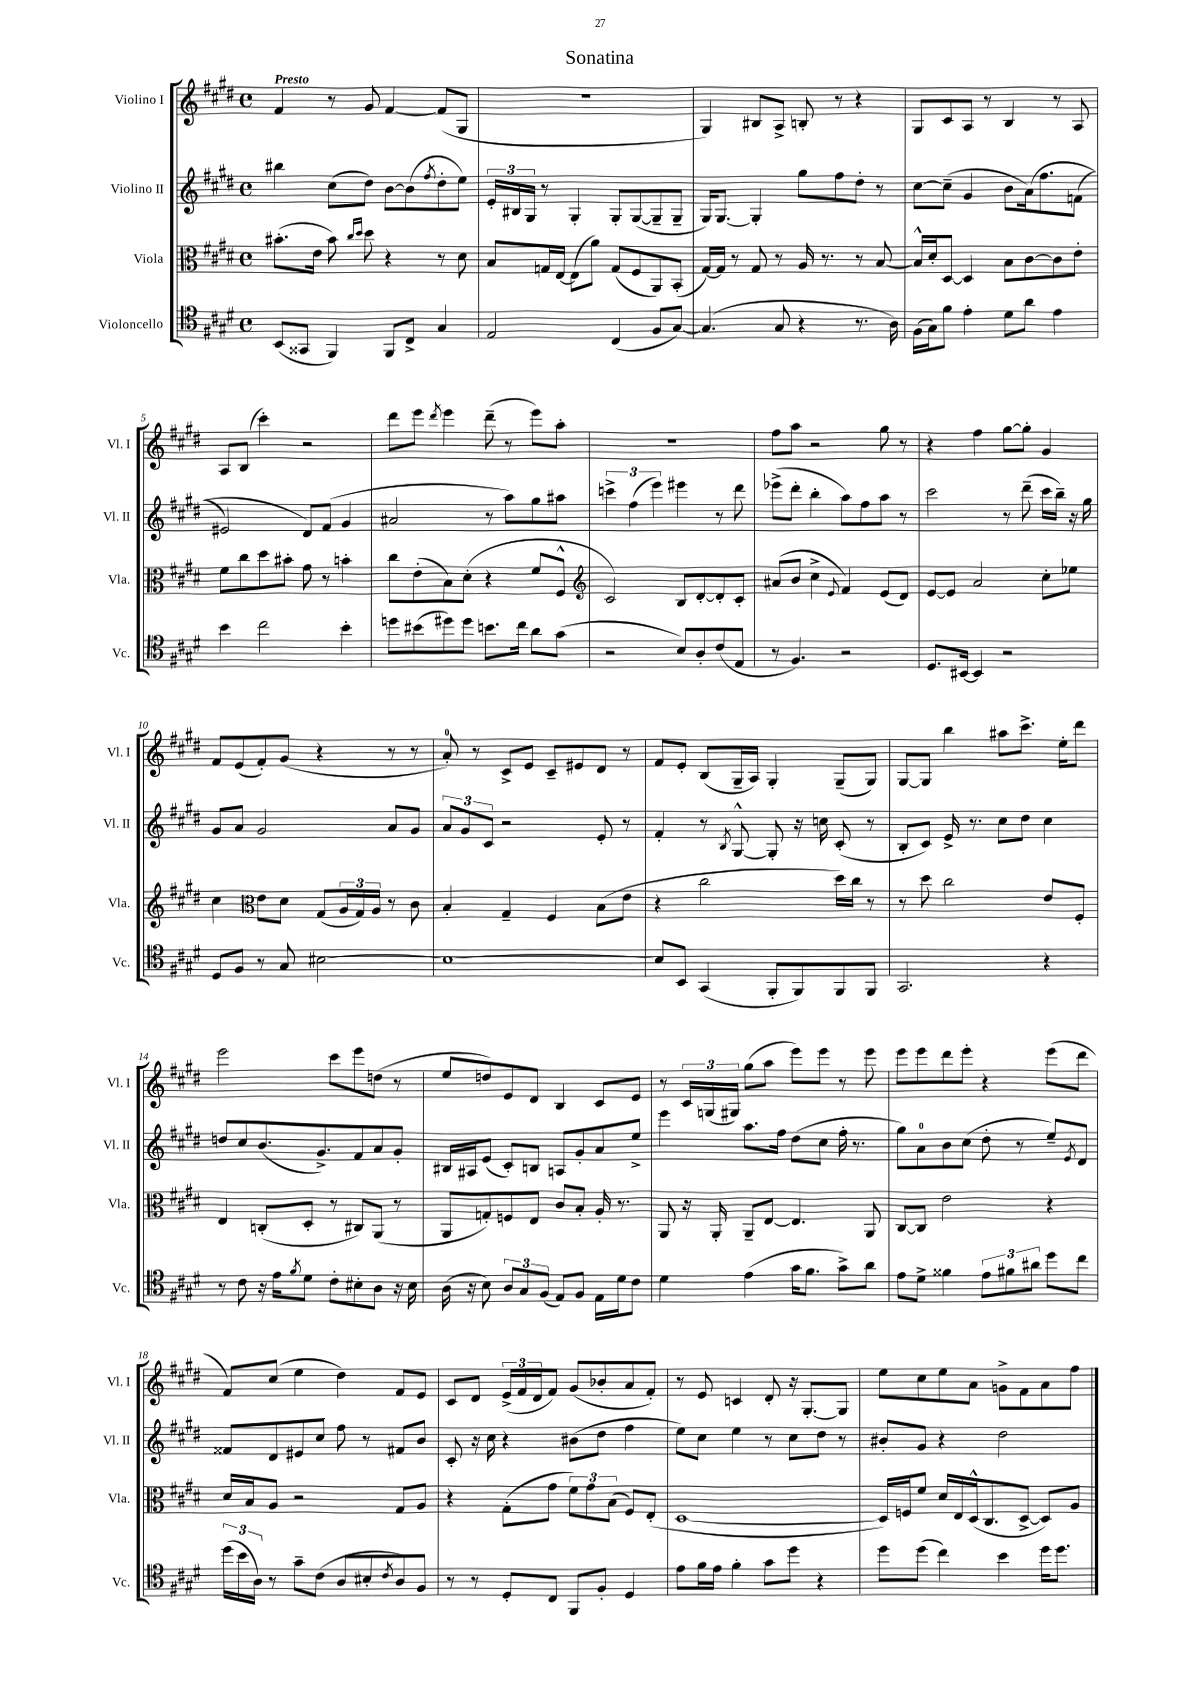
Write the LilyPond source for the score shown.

\header { title = "Sonatina" }
<<
\new StaffGroup <<
\new Staff = "s0" \with { instrumentName = "Violino I" shortInstrumentName = "Vl. I" } {
    \clef treble \key e \major \defaultTimeSignature \time 4/4 \tempo "Presto"
    fis'4 r8 gis'8 fis'4~ fis'8( gis8 |
    R1 |
    gis4) bis8 a8-> b8-. r8 r4 |
    gis8 cis'8 a8 r8 b4 r8 a8 |
    a8 b8( cis'''4-.) r2 |
    dis'''8 e'''8 \acciaccatura { dis'''8 } e'''4 dis'''8--( r8 e'''8) a''8-. |
    r1 |
    fis''8 a''8 r2 gis''8 r8 |
    r4 fis''4 gis''8~ gis''8-. gis'4 |
    fis'8 e'8( fis'8-.) gis'8( r4 r8 r8 |
    a'8-0-.) r8 cis'8-> e'8 cis'8-- eis'8 dis'8 r8 |
    fis'8 e'8-. b8( gis16-- a16) gis4-. gis8--( gis8) |
    gis8~ gis8 b''4 ais''8 cis'''8.-> e''16-. dis'''8 |
    e'''2 cis'''8 e'''8 d''8( r8 |
    e''8 d''8) e'8 dis'8 b4 cis'8 e'8 |
    r8 \tuplet 3/2 { cis'16 g16( gis16) } gis''8( a''8 e'''8) e'''8 r8 e'''8 |
    e'''8 e'''8 dis'''8 e'''8-. r4 e'''8( dis'''8 |
    fis'8) cis''8( e''4 dis''4) fis'8 e'8 |
    cis'8 dis'8 \tuplet 3/2 { e'16->( fis'16 dis'16 } fis'8) gis'8( bes'8-. a'8 fis'8-.) |
    r8 e'8 c'4 dis'8-. r16 gis8.~-. gis8 |
    e''8 cis''8 e''8 a'8 g'8-> fis'8 a'8 fis''8 \bar "|." |
}
\new Staff = "s1" \with { instrumentName = "Violino II" shortInstrumentName = "Vl. II" } {
    \clef treble \key e \major \defaultTimeSignature \time 4/4
    bis''4 cis''8( dis''8) b'8~ b'8( \acciaccatura { fis''8 } dis''8-. e''8) |
    \tuplet 3/2 { e'16-. bis16 gis16 } r8 gis4-. gis8-. gis8~( gis8-- gis8-- |
    gis16) gis8.~ gis4-. gis''8 fis''8 dis''8-. r8 |
    cis''8~ cis''8--( gis'4 b'8 a'16)\( fis''8. f'8( |
    eis'2) dis'8\) fis'8( gis'4 |
    ais'2 r8 a''8) gis''8 ais''8 |
    \tuplet 3/2 { c'''4-> fis''4( e'''4) } eis'''4 r8 dis'''8 |
    ees'''8->( dis'''8-. b''4-. a''8) fis''8 a''8 r8 |
    cis'''2 r8 dis'''8--( cis'''16 b''16--) r16 gis''16 |
    gis'8 a'8 gis'2 a'8 gis'8 |
    \tuplet 3/2 { a'8 gis'8 cis'8 } r2 e'8-. r8 |
    fis'4-. r8 \acciaccatura { b8 } gis8~-^ gis8-. r16 c''16 cis'8-.( r8 |
    b8-. cis'8) e'16-> r8. cis''8 dis''8 cis''4 |
    d''8 cis''8 b'8.( gis'8.->) fis'8 a'8 gis'8-. |
    bis16 ais16 e'8( cis'8-.) b8 a8 gis'8-. a'8 e''8-> |
    e'''4 a''8. fis''16 dis''8( cis''8 fis''16-. r8. |
    gis''8) a'8-0 b'8 cis''8( dis''8-. r8 e''8--) \acciaccatura { e'8 } dis'8 |
    fisis'8 dis'8 eis'8 cis''8 fis''8 r8 fis'8 b'8 |
    cis'8-. r16 cis''16 r4 bis'8( dis''8 fis''4 |
    e''8) cis''8 e''4 r8 cis''8 dis''8 r8 |
    bis'8-. gis'8 r4 dis''2 \bar "|." |
}
\new Staff = "s2" \with { instrumentName = "Viola" shortInstrumentName = "Vla." } {
    \clef alto \key e \major \defaultTimeSignature \time 4/4
    bis'8.-.( e'16 bis'8) \grace { cis''16 dis''16 } dis''8 r4 r8 dis'8 |
    b8 g16 e16~ e8( a'8) g8( fis8 a,8) b,8-.( |
    gis16~) gis16 r8 gis8 r8 a16 r8. r8 b8~ |
    b16-^ dis'16-. dis8~ dis4 b8 cis'8~ cis'8 e'8-. |
    fis'8 cis''8 dis''8 bis'8-. gis'8 r8 b'4-. |
    cis''8 e'8-.( b8) dis'8-.( r4 fis'8 fis8-^ |
    \clef treble cis'2) b8 dis'8~-. dis'8-. cis'8-. |
    ais'8( b'8 cis''4-> \appoggiatura { e'8 } fis'4) e'8( dis'8) |
    e'8~ e'8 a'2 cis''8-. ees''8 |
    cis''4 \clef alto e'8 dis'8 gis8( \tuplet 3/2 { a16 gis16) a16 } r8 cis'8 |
    b4-. gis4-- fis4 b8( e'8 |
    r4 cis''2 dis''16) cis''16 r8 |
    r8 dis''8 cis''2 e'8 fis8-. |
    e4 c8-.( dis8-. r8 cis8) a,8( r8 |
    a,8 g8-.) f8 e8 cis'8 b8-. a16-. r8. |
    a,8 r16 a,16-. a,8-- e8~ e4. a,8 |
    cis8~ cis8 e'2 r4 |
    dis'16 b16 a8 r2 gis8 a8 |
    r4 gis8-.( gis'8 \tuplet 3/2 { fis'8) gis'8 b8( } fis8) e8-.( |
    dis1~ |
    dis16) f16 fis'8 dis'16 e16 dis16-^( cis8. dis8~-> dis8) a8 \bar "|." |
}
\new Staff = "s3" \with { instrumentName = "Violoncello" shortInstrumentName = "Vc." } {
    \clef tenor \key e \major \defaultTimeSignature \time 4/4
    b,8( gisis,8 fis,4) fis,8 cis8-> gis4 |
    e2 cis4( fis8 gis8~) |
    gis4.( gis8 r4 r8. a16) |
    fis16( gis16) fis'8 e'4-. dis'8 a'8 e'4 |
    b'4 cis''2 b'4-. |
    d''8 bis'8( dis''8) dis''8 b'8. cis''16 a'8 gis'8( |
    r2 b8) a8-. cis'8( e8 |
    r8 fis4.) r2 |
    dis8. bis,16~ bis,4 r2 |
    dis8 fis8 r8 gis8 bis2~ |
    bis1~ |
    bis8 b,8 gis,4( fis,8-. fis,8) fis,8 fis,8 |
    gis,2. r4 |
    r8 cis'8 r16 e'16 \acciaccatura { fis'8 } dis'8 cis'8-. bis8-. a8 r16 bis16 |
    a16( r16 b8) \tuplet 3/2 { a8 gis8 fis8( } e8) fis8 e16 dis'16 cis'8 |
    dis'4 e'4( gis'16 fis'8. gis'8->) a'8 |
    e'8 dis'8-> fisis'4 \tuplet 3/2 { e'8 fis'8 ais'8 } dis''8 cis''8 |
    \tuplet 3/2 { dis''16( b'16 a16) } r8 gis'8-- cis'8( a8 bis8-. \acciaccatura { cis'8 } a8) fis8 |
    r8 r8 dis8-. cis8 fis,8 fis8-. dis4 |
    e'8 fis'16 e'16 fis'4-. gis'8 dis''8 r4 |
    dis''8 dis''8( cis''4) b'4 dis''16 dis''8. \bar "|." |
}
>>
>>
